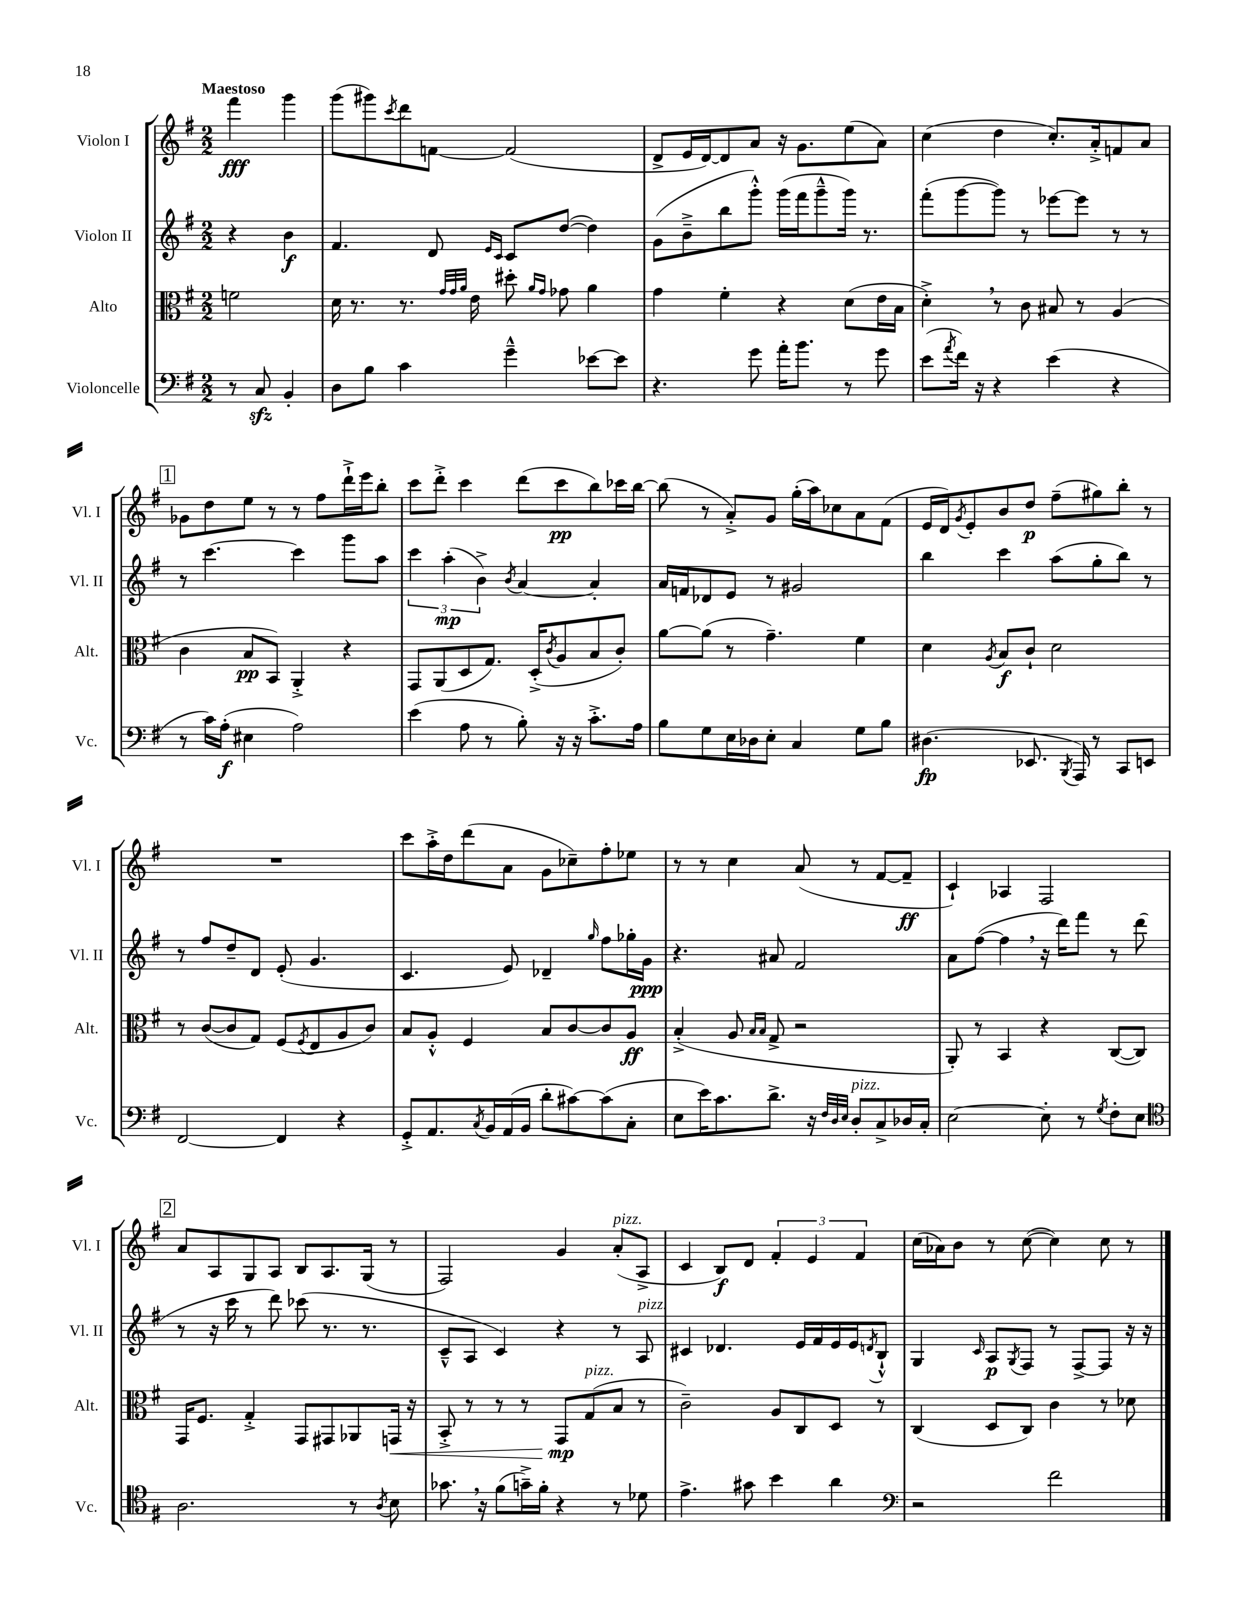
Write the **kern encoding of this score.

**kern	**kern	**kern	**kern
*staff4	*staff3	*staff2	*staff1
*clefF4	*clefC3	*clefG2	*clefG2
*k[f#]	*k[f#]	*k[f#]	*k[f#]
*M2/2	*M2/2	*M2/2	*M2/2
8r	2f\	4r	4fff#\
8C/	.	.	.
4BB'/	.	4b\	4ggg\
=	=	=	=
8D\L	16d\	4.f#/	(8ggg\L
.	8.r	.	.
8B\J	.	.	8ggg#\)
.	.	.	8qccc/
4c\	8.r	.	8ddd\
.	.	8d/	[8f\J
.	32qqg/LLL	.	.
.	32qqg/	.	.
.	32qqa/JJJ	.	.
.	16e\	.	.
.	.	16qqe/LL	.
.	.	16qqc/JJ	.
4g~^^\	8dd#'\	8c/L	(2f/]
.	16qqa/LL	.	.
.	16qqg/JJ	.	.
.	8g-\	([8dd/J	.
[8e-\L	4a\	4dd\])	.
8e-\]J	.	.	.
=	=	=	=
4.r	4g\	(8g\L	8d^/L
.	.	8b~^\	16e/L
.	.	.	[16d/J)
.	4f#'\	8bb\	8d/]
8g\	.	8ggg'^^\J)	8a/J
16a'\LK	4r	(16ggg\LL	16r
8.b\J	.	16fff#\J	8.g\L
.	.	8ggg~^^\	.
8r	(8d\L	16ggg\Jk)	(8ee\
.	.	8.r	.
8g\	16e\L	.	8a\J)
.	16B\JJ	.	.
=	=	=	=
(8e\L	4d'^\)	(8fff#'\L	(4cc\
8qa/	.	.	.
16f#\Jk)	.	[8ggg\	.
16r	.	.	.
4r	8r	8ggg\]J)	4dd\
.	8c\	8r	.
(4e\	8B#/	[8eee-\L	8.cc'/L)
.	8r	8eee-\]J	.
.	.	.	16a'^/k
4r	(4A/	8r	8f/
.	.	8r	8a/J
=	=	=	=
8r	4c\	8r	8g-\L
16c\LL)	.	[4.ccc\	8dd\
(16A'\JJ	.	.	.
4E#\	8B/L	.	8ee\J
.	8BB/J)	.	8r
2A\)	4AA'^/	4ccc\]	8r
.	.	.	8ff#\L
.	4r	8ggg\L	16ddd`^\L
.	.	.	16eee\J
.	.	8aa\J	8bb'\J
=	=	=	=
(4e\	8GG/L	6ccc\	8ccc\L
.	(8AA/	.	8ddd'^\J
.	.	(6aa'\	.
8A\	8D/	.	4ccc\
.	.	6b^\)	.
8r	8.G/J)	.	.
.	.	8qb/	.
8B'\)	.	[4a/	(8ddd\L
.	(16D'^/LK	.	.
.	8qc/	.	.
16r	8A/	.	8ccc\
16r	.	.	.
8.c'^\L	8B/	4a'/]	8bb\)
.	8c'/J)	.	16ccc-\L
16A\Jk	.	.	[16bb\JJ
=	=	=	=
8B\L	[8a\L	16a/LL	(8bb\]
.	.	16f/J	.
8G\	(8a\]J	8d-/	8r
16E\L	8r	8e/J	8a'^/L)
16D-\J	.	.	.
8E'\J	4.g~\)	8r	8g/J
4C/	.	2g#/	(16gg'\LL
.	.	.	16aa\J)
.	.	.	8cc-\
8G\L	4f#\	.	8a\
8B\J	.	.	(8f#\J
=	=	=	=
(4.D#\	4d\	4bb\	16e/LL
.	.	.	16d/J)
.	.	.	8qg/
.	.	.	8e'/
.	8qA/	.	.
.	8B/L	4ccc\	8b/
8.EE-/	8c`/J	.	8dd/J
.	2d\	(8aa\L	(8ff#~\L
8qBBB/	.	.	.
16AAA/)	.	.	.
8r	.	8gg'\	8gg#\)
8CC/L	.	8bb\J)	8bb'\J
8EE/J	.	8r	8r
=	=	=	=
[2FF#/	8r	8r	1r
.	([8c/L	8ff#/L	.
.	8c/]	8dd~/	.
.	8G/J)	8d/J	.
4FF#/]	(8F#/L	(8e'/	.
.	8qF#/	.	.
.	8E/	4.g/	.
4r	8A/	.	.
.	8c/J)	.	.
=	=	=	=
8GG'^/L	8B/L	4.c/	8ccc\L
8.AA/	8A'^^/J	.	16aa'^\L
.	.	.	16dd\J
.	4F#/	.	(8ddd\
8qC/	.	.	.
16BB/L	.	.	.
(16AA/	.	8e/)	8a\J
16BB/JJ	.	.	.
8d'\L	8B/L	4d-~/	8g\L
[8c#\)	[8c/	.	8cc-~\)
.	.	16qqgg/	.
(8c#\]	8c/]	8ff#\L	8ff#'\
8C'\J	8A/J	16gg-'\L	8ee-\J
.	.	16g\JJ	.
=	=	=	=
8E\L	(4B'^/	4.r	8r
16e\K)	.	.	8r
8.c\	.	.	.
.	8A/	.	4cc\
.	16qqB/LL	.	.
.	16qqB/JJ	.	.
8.d^\J	8G^/	8a#/	.
.	2r	2f#/	(8a/
16r	.	.	.
32qqF#/LLL	.	.	.
32qqD/	.	.	.
32qqE/JJJ	.	.	.
8D'/L	.	.	8r
8C^/	.	.	[8f#/L
16D-/L	.	.	8f#~/]J
16C'/JJ	.	.	.
=	=	=	=
[2E\	8AA'/)	8a\L	4c`/)
.	8r	([8ff#\J	.
.	4BB/	4ff#\]	4A-/
8E'\]	4r	16r	2F#/
.	.	16ddd\LK)	.
8r	.	8fff#\J	.
8qG/	.	.	.
8F#'\L	([8C/L	8r	.
8E\J	8C/]J)	(8ddd\	.
=	=	=	=
*clefC4	*	*	*
2.A\	16GG/LK	8r	8a/L
.	8.F#/J	.	.
.	.	16r	8A/
.	.	16ccc\	.
.	4G'^/	8r	8G/
.	.	8ddd\)	8A/J
.	8GG/L	(8ccc-\	8B/L
.	8GG#/	8.r	8.A/
8r	8AA-/	.	.
.	.	8.r	(16G/Jk
8qA/	.	.	.
8B\	16GG/Jk	.	8r
.	16r	.	.
=	=	=	=
8.g-\	8BB'^/	8c~^^/L	2F#/)
.	8r	8A/J	.
16r	.	.	.
(8f#\L	8r	4c/)	.
16g~^\L)	8r	.	.
16f#'\JJ	.	.	.
4r	8GG/L	4r	4g/
.	(8G/	.	.
8r	8B/J	8r	(8a'/L
8d-\	8r	8A/	8A^/J
=	=	=	=
4.e^\	2c~\)	4c#/	4c/
.	.	4.d-/	8B/L)
8g#\	.	.	8d/J
4b\	8A/L	.	6f#'/
.	8C/	16e/LL	.
.	.	.	6e/
.	.	16f#/	.
4a\	8D/J	16e/	.
.	.	16e/J	.
.	.	.	6f#/
.	.	8qd/	.
.	8r	8B`^^/J	.
=	=	=	=
*clefF4	*	*	*
2r	(4C/	4G/	(16cc\LL
.	.	.	16a-\J)
.	.	.	8b\J
.	.	16qqc/	.
.	8D/L	8A/L	8r
.	.	8qG/	.
.	8C/J)	8F#/J	([8cc\
2f#\	4c\	8r	4cc\])
.	.	[8F#^/L	.
.	8r	8F#/]J	8cc\
.	8d-\	16r	8r
.	.	16r	.
==	==	==	==
*-	*-	*-	*-
